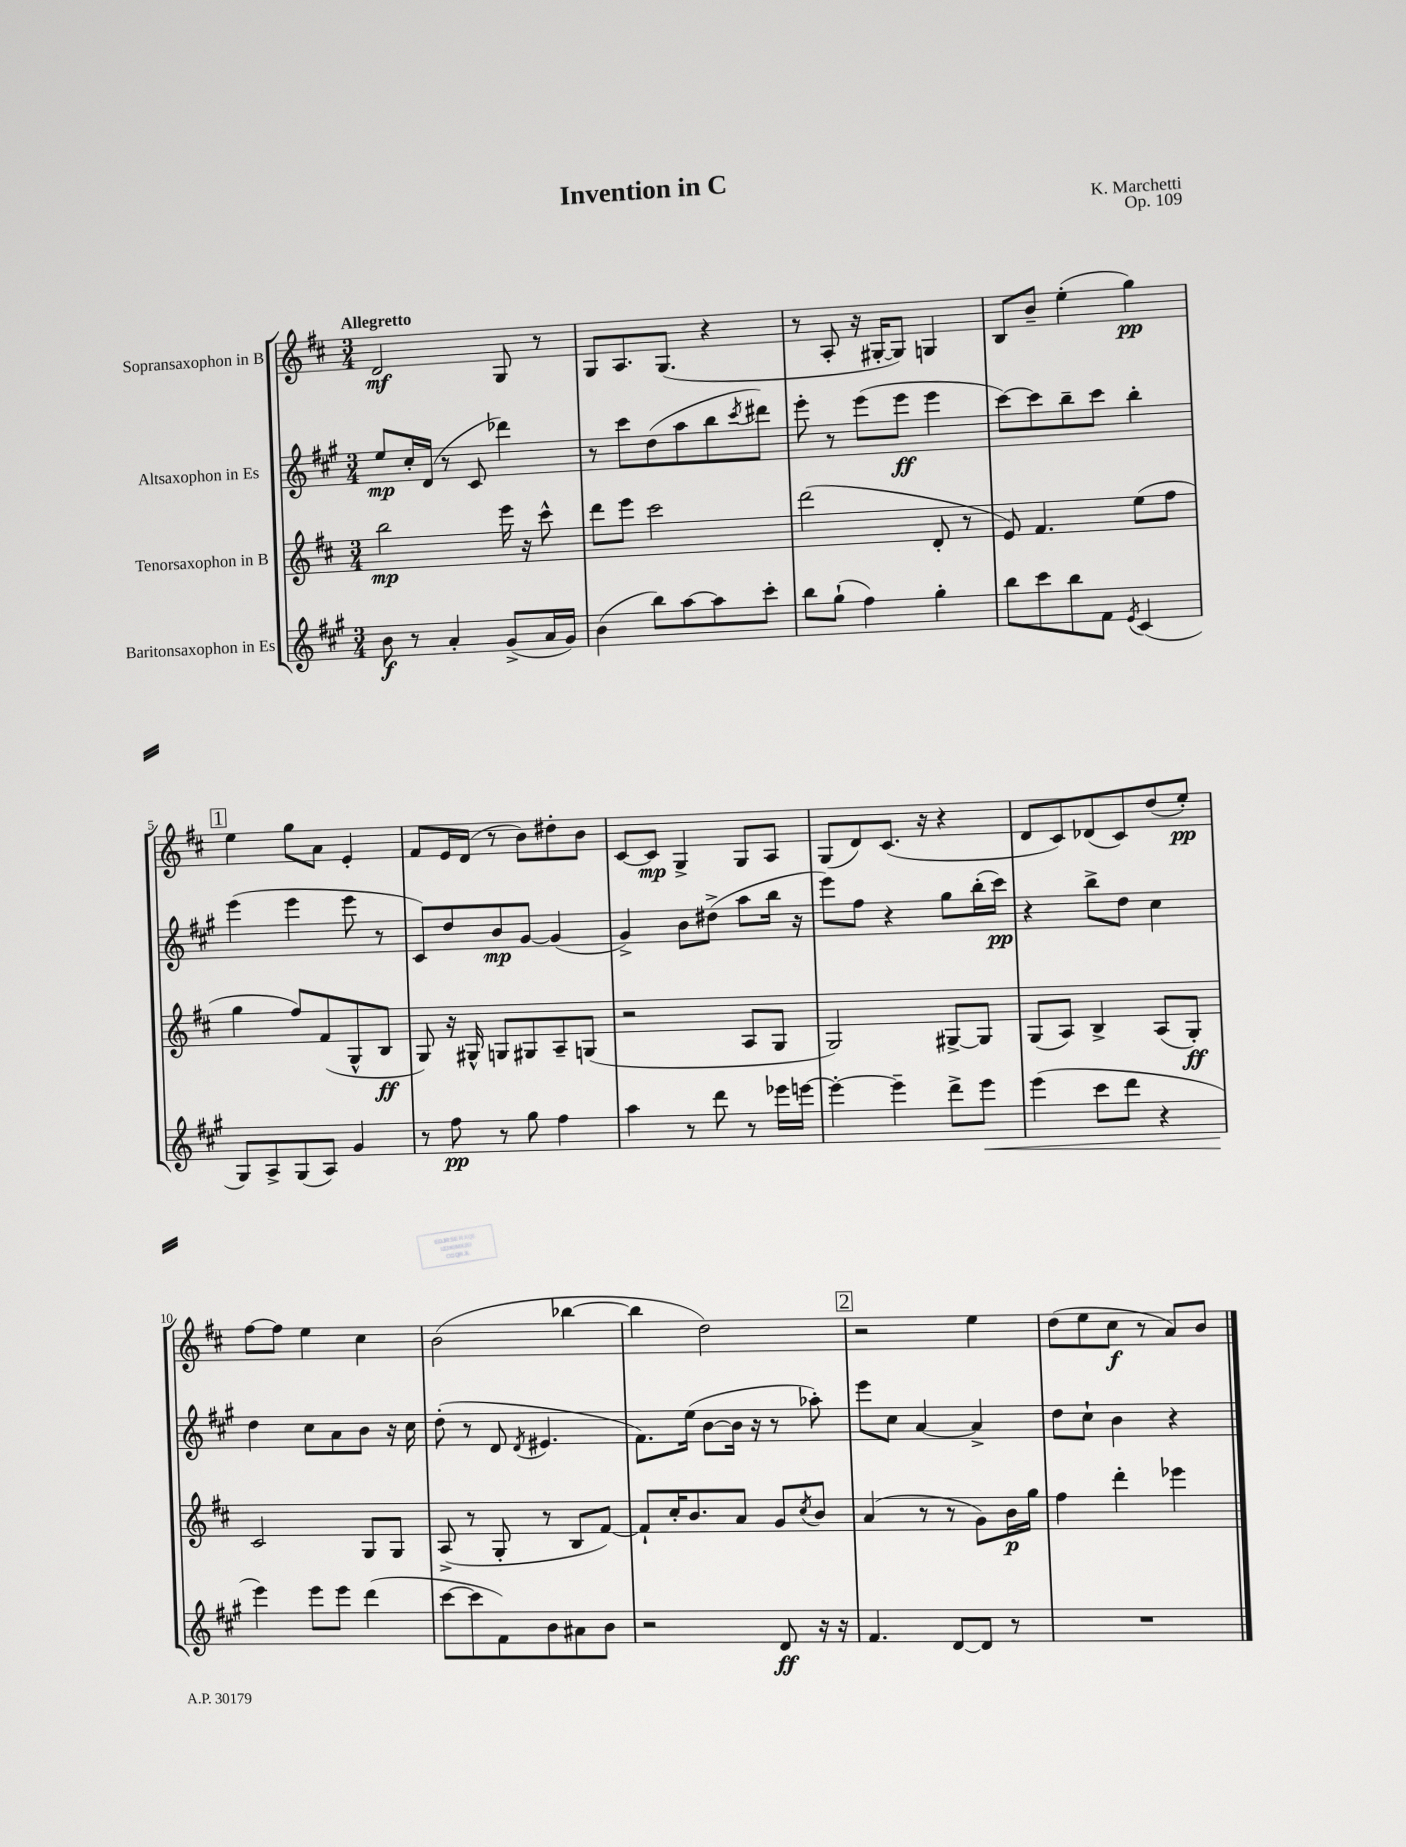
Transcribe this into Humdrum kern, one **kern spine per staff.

**kern	**dynam	**kern	**dynam	**kern	**dynam	**kern	**dynam
*part4	*part4	*part3	*part3	*part2	*part2	*part1	*part1
*staff4	*staff4	*staff3	*staff3	*staff2	*staff2	*staff1	*staff1
*I"Baritonsaxophon in Es	*	*I"Tenorsaxophon in B	*	*I"Altsaxophon in Es	*	*I"Sopransaxophon in B	*
*clefG2	*	*clefG2	*	*clefG2	*	*clefG2	*
*k[f#c#g#]	*	*k[f#c#]	*	*k[f#c#g#]	*	*k[f#c#]	*
*M3/4	*	*M3/4	*	*M3/4	*	*M3/4	*
=1	=1	=1	=1	=1	=1	=1	=1
!	!	!	!	!	!	!LO:TX:a:B:t=Allegretto	!
8b\	f	2bb\	mp	8ee/L	mp	2d/	mf
8r	.	.	.	16cc#'/L	.	.	.
.	.	.	.	(16d/JJ	.	.	.
4a'/	.	.	.	8r	.	.	.
.	.	.	.	8c#/	.	.	.
(8g#^/L	.	16eee\	.	4ddd-X\)	.	8G/	.
.	.	16r	.	.	.	.	.
16a/L	.	8ccc#^^\	.	.	.	8r	.
16g#/JJ)	.	.	.	.	.	.	.
=2	=2	=2	=2	=2	=2	=2	=2
(4b\	.	8ddd\L	.	8r	.	8G/L	.
.	.	8eee\J	.	8ccc#\L	.	8.A/	.
8bb\L)	.	2ccc#\	.	(8dd\	.	.	.
.	.	.	.	.	.	(8.G/J	.
[8aa\	.	.	.	8aa\	.	.	.
8aa\]	.	.	.	8bb\	.	4r	.
.	.	.	.	8qccc#/	.	.	.
8ccc#'\J	.	.	.	8ddd#X\J)	.	.	.
=3	=3	=3	=3	=3	=3	=3	=3
8bb\L	.	(2ddd\	.	8eee'\	.	8r	.
(8gg#`\J	.	.	.	8r	.	8A'/	.
4ff#\)	.	.	.	(8eee\L	.	16r	.
.	.	.	.	.	.	[16G#X'/KL	.
.	.	.	.	8eee\J	ff	8G#/J])	.
4gg#'\	.	8d'/	.	4eee\	.	4Gn/	.
.	.	8r	.	.	.	.	.
=4	=4	=4	=4	=4	=4	=4	=4
8bb\L	.	8e/)	.	[8ccc#\L)	.	8B/L	.
8ccc#\	.	4.f#/	.	8ccc#\]	.	8b~/J	.
8bb\	.	.	.	8bb~\	.	(4ee'\	.
8f#\J	.	.	.	8ccc#\J	.	.	.
8qe/	.	.	.	.	.	.	.
(4c#/	.	(8ee\L	.	4bb'\	.	4gg\)	pp
.	.	8ff#\J	.	.	.	.	.
!!LO:LB:g=z
!!LO:REH:place=s1:t=1
=5	=5	=5	=5	=5	=5	=5	=5
8G#/L)	.	4gg\	.	(4eee\	.	4ee\	.
8A^/	.	.	.	.	.	.	.
(8G#/	.	8ff#/L)	.	4eee\	.	8gg\L	.
8A/J)	.	(8f#/	.	.	.	8a\J	.
4g#/	.	8G^^/	.	8eee\	.	4e'/	.
.	.	8B/J	ff	8r	.	.	.
=6	=6	=6	=6	=6	=6	=6	=6
8r	.	8G/)	.	8c#/L)	.	8f#/L	.
8ff#\	pp	16r	.	8dd/	.	16e/L	.
.	.	16G#X^^/	.	.	.	(16d/JJ	.
8r	.	8Gn/L	.	8b/	mp	8r	.
8gg#\	.	8G#X/	.	[8g#/J	.	8b\L)	.
4ff#\	.	8A~/	.	(4g#/]	.	8dd#X'\	.
.	.	(8Gn/J	.	.	.	8b\J	.
=7	=7	=7	=7	=7	=7	=7	=7
4aa\	.	2r	.	4g#^/)	.	[8c#/L	.
.	.	.	.	.	.	8c#/J]	mp
8r	.	.	.	8b\L	.	4G^/	.
8ddd\	.	.	.	(8dd#X^\J	.	.	.
8r	.	8A/L	.	8aa\L	.	8G/L	.
16eee-X\LL	.	8G/J	.	16bb\Jk	.	8A/J	.
[16eeen\JJ	.	.	.	16r	.	.	.
=8	=8	=8	=8	=8	=8	=8	=8
4eee'\_	.	2G/)	.	8eee\L)	.	(8G/L	.
.	.	.	.	8ff#\J	.	8d/)	.
4eee~\]	.	.	.	4r	.	(8.c#/J	.
.	.	.	.	.	.	16r	.
8ddd^\L	.	[8G#X^/L	.	8gg#\L	.	4r	.
!	!LO:HP:b	!	!	!	!	!	!
8eee\J	<	8G#/J]	.	(16bb'\L	.	.	.
.	.	.	.	16ccc#\JJ)	pp	.	.
=9	=9	=9	=9	=9	=9	=9	=9
(4eee\	.	(8G/L	.	4r	.	8d/L	.
.	.	8A/J)	.	.	.	8c#/)	.
8ccc#\L	.	4B^/	.	8bb^\L	.	(8d-X/	.
8ddd\J	.	.	.	8dd\J	.	8c#/)	.
4r	.	(8A/L	.	4cc#\	.	(8dd/	.
.	.	8G'/J)	ff	.	.	8ee'/J)	pp
!!LO:LB:g=z
=10	=10	=10	=10	=10	=10	=10	=10
4eee\)	.	2c#/	.	4dd\	.	[8ff#\L	.
.	.	.	.	.	.	8ff#\J]	.
8eee\L	[	.	.	8cc#\L	.	4ee\	.
8eee\J	.	.	.	8a\	.	.	.
(4ddd\	.	8G/L	.	8b\J	.	4cc#\	.
.	.	8G/J	.	16r	.	.	.
.	.	.	.	16cc#\	.	.	.
=11	=11	=11	=11	=11	=11	=11	=11
[8ccc#\L	.	(8A^/	.	(8dd'\	.	(2b\	.
8ccc#\]	.	8r	.	8r	.	.	.
8f#\)	.	8G'/	.	8d/	.	.	.
.	.	.	.	8qd/	.	.	.
8b\	.	8r	.	4.e#X/	.	.	.
8a#X\	.	8B/L	.	.	.	[4bb-X\	.
8b\J	.	[8f#/J)	.	.	.	.	.
=12	=12	=12	=12	=12	=12	=12	=12
2r	.	8f#`/L]	.	8.f#\L)	.	4bb-\]	.
.	.	16cc#'/K	.	.	.	.	.
.	.	8.b/	.	(16ee\Jk	.	.	.
.	.	.	.	[8b\L	.	2dd\)	.
.	.	8a/J	.	16b\Jk]	.	.	.
.	.	.	.	16r	.	.	.
8d/	ff	8g/L	.	8r	.	.	.
.	.	8qcc#/	.	.	.	.	.
16r	.	8b/J	.	8aa-X'\)	.	.	.
16r	.	.	.	.	.	.	.
!!LO:REH:place=s1:t=2
=13	=13	=13	=13	=13	=13	=13	=13
4.f#/	.	(4a/	.	8eee\L	.	2r	.
.	.	.	.	8cc#\J	.	.	.
.	.	8r	.	[4a/	.	.	.
[8d/L	.	8r	.	.	.	.	.
8d/J]	.	8g\L)	.	4a^/]	.	4ee\	.
8r	.	16b\L	p	.	.	.	.
.	.	16gg\JJ	.	.	.	.	.
=14	=14	=14	=14	=14	=14	=14	=14
2.r	.	4ff#\	.	8dd\L	.	(8dd\L	.
.	.	.	.	8cc#`\J	.	8ee\	.
.	.	4ddd'\	.	4b\	.	8cc#\J	f
.	.	.	.	.	.	8r	.
.	.	4eee-X\	.	4r	.	8a/L)	.
.	.	.	.	.	.	8b/J	.
==	==	==	==	==	==	==	==
*-	*-	*-	*-	*-	*-	*-	*-
